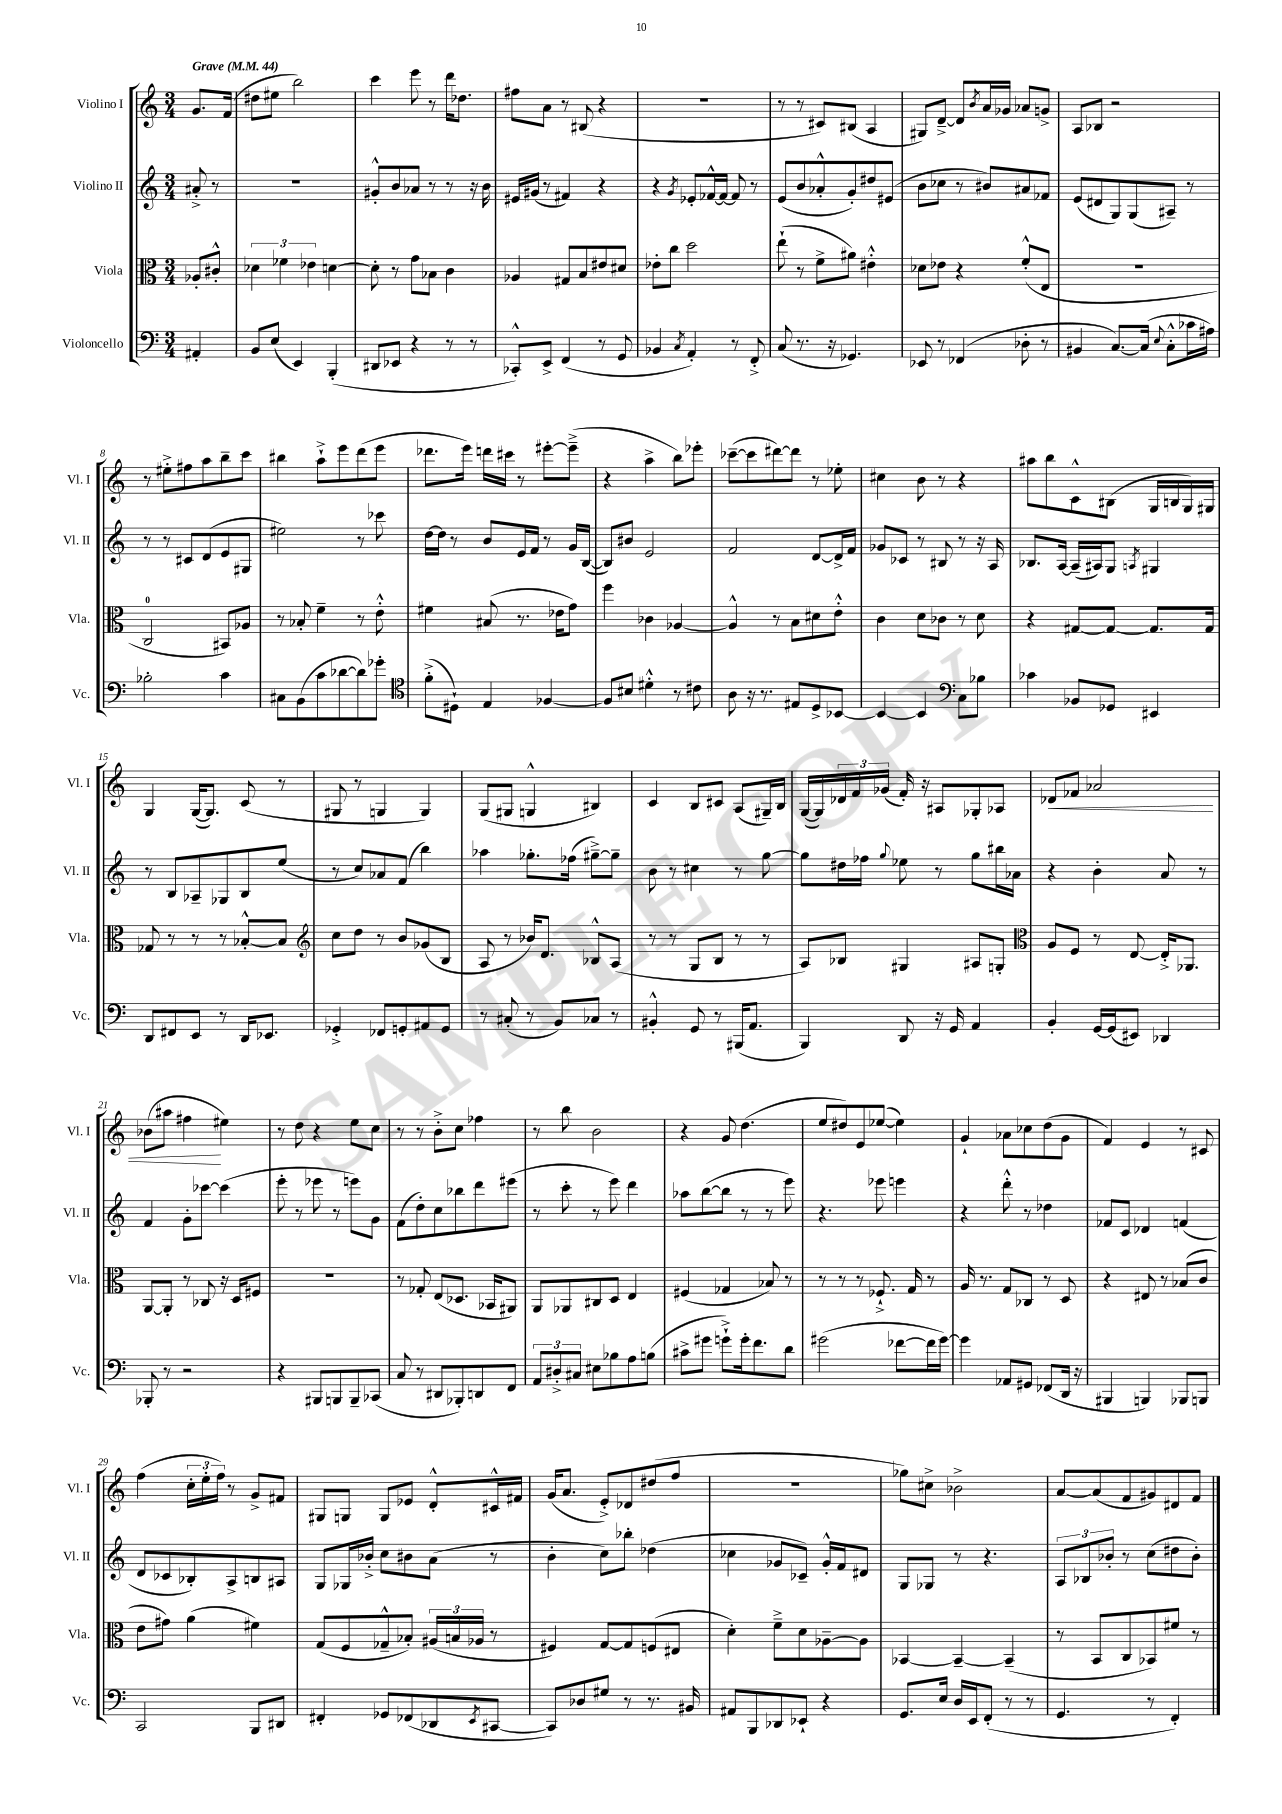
<<
\new StaffGroup <<
\new Staff = "s0" \with { instrumentName = "Violino I" shortInstrumentName = "Vl. I" } {
    \clef treble \key c \major \numericTimeSignature \time 3/4 \partial 4 \tempo "Grave" 4 = 44
    g'8. f'16( |
    dis''8 eis''8 b''2) |
    c'''4 e'''8 r8 d'''16 des''8. |
    fis''8 a'8 r8 bis8( r4 |
    R2. |
    r8 r8 cis'8) bis8( a4 |
    gis8) d'8~---> d'8 \acciaccatura { b'8 } a'16 ges'16 aes'8 g'8-> |
    a8 bes8 r2 |
    r8 eis''8-.-> fis''8 a''8 b''8-- c'''8 |
    bis''4 a''8-!-> e'''8 d'''8( e'''8 |
    des'''8. e'''16) d'''16 cis'''16 r8 eis'''8~-. eis'''8--->( |
    r4 a''4-> b''8) ees'''8-. |
    ces'''8~--( ces'''8 dis'''8~) dis'''8 r8 ees''8-. |
    cis''4 b'8 r8 r4 |
    ais''8 b''8 c'8-^ bis8( g16 b16 g16) gis16 |
    g4 g16~( g8.) c'8( r8 |
    gis8 r8 g4 g4) |
    g8( gis8 g4-^ bis4) |
    c'4 b8 cis'8 a8( gis16--) b16 |
    g16~( g16) \tuplet 3/2 { des'16 f'16 ges'16( } f'16-.) r16 ais8 ges8-. aes8 |
    des'8\< fes'8 aes'2 |
    bes'8( ais''8 fis''4\! eis''4) |
    r8 d''8 r4 e''8 c''8 |
    r8 r8 b'8-.-> c''8 fes''4 |
    r8 b''8 b'2 |
    r4 g'8 d''4.( |
    e''8 dis''8) e'8 ees''8~( ees''4) |
    g'4-! aes'8 ces''8 d''8( g'8 |
    f'4) e'4 r8 cis'8 |
    f''4( \tuplet 3/2 { c''16-. e''16-. f''16) } r8 g'8-> fis'8 |
    gis8 g8 g8 ees'8 d'8-.-^ cis'16-^ fis'16 |
    g'16( a'8. e'8-.->) des'8 dis''8( f''8 |
    R2. |
    ges''8) cis''8-> bes'2-> |
    a'8~ a'8( f'8 gis'8) dis'8 f'8 \bar "|." |
}
\new Staff = "s1" \with { instrumentName = "Violino II" shortInstrumentName = "Vl. II" } {
    \clef treble \key c \major \numericTimeSignature \time 3/4 \partial 4
    ais'8-.-> r8 |
    R2. |
    gis'8-.-^ b'8 aes'8 r8 r8 r16 b'16 |
    eis'16 gis'16( r8 fis'4) r4 |
    r4 \acciaccatura { g'8 } ees'8-. fes'16~-^ fes'16~ fes'8 r8 |
    e'8( b'8 aes'8-.-^ g'8-.) dis''8 eis'8( |
    b'8 ces''8 r8 bis'8) ais'8 fes'8 |
    e'8( dis'8 g8) g8( ais8--) r8 |
    r8 r8 cis'8 d'8( e'8 gis8 |
    eis''2) r8 ces'''8 |
    d''16~ d''16 r8 b'8 e'16 f'16 r8 g'16 b16~( |
    b8) bis'8 e'2 |
    f'2 d'8~ d'16-> f'16 |
    ges'8 ces'8 r8 bis8 r8 r16 a16 |
    bes8. a16~ a16--( ais16) g8 \acciaccatura { a8 } gis4 |
    r8 b8 aes8-- ges8 b8 e''8( |
    r8 c''8) aes'8 f'8( b''4) |
    aes''4 ges''8.-. fes''16( gis''8~--->) gis''8-- |
    b'8 r8 cis''4 r8 g''8~ |
    g''8 dis''16 fes''16 \appoggiatura { g''8 } ees''8 r8 g''8 bis''16 aes'16 |
    r4 b'4-. a'8 r8 |
    f'4 g'8-. ces'''8~ ces'''4( |
    e'''8-. r8 ees'''8 r8 e'''8) g'8 |
    f'8( d''8-.) c''8 bes''8 d'''8 eis'''8( |
    r8 c'''8-. r8 e'''8) d'''4 |
    aes''8 b''8~( b''8 r8 r8 e'''8) |
    r4. ees'''8 e'''4 |
    r4 d'''8-.-^ r8 des''4 |
    fes'8 c'8 des'4 f'4( |
    d'8 ces'8 bes8-.) a8-> b8 ais8 |
    g8 ges16 bes'16-.-> c''8 bis'8 a'8( r8 |
    b'4-. c''8) bes''8-. des''4( |
    ces''4 ges'8 ces'8--) ges'16-.-^ f'16 dis'8 |
    g8 ges8 r8 r4. |
    \tuplet 3/2 { a8 bes8 bes'8-. } r8 c''8( dis''8 bes'8-.) \bar "|." |
}
\new Staff = "s2" \with { instrumentName = "Viola" shortInstrumentName = "Vla." } {
    \clef alto \key c \major \numericTimeSignature \time 3/4 \partial 4
    aes8-. cis'8-.-^ |
    \tuplet 3/2 { des'4 fes'4 ees'4 } d'4~ |
    d'8-. r8 g'8 bes8 c'4 |
    aes4 gis8 b8 eis'8 dis'8 |
    ees'8-. c''8 d''2 |
    e''8-!( r8 f'8-> ais'8) eis'4-.-^ |
    des'8 ees'8 r4 f'8-.-^( e8 |
    R2. |
    c2-0 bis,8) aes8 |
    r8 bes8-. f'4-- r8 e'8-.-^ |
    fis'4 bis8( r8. ees'16 g'8) |
    f''4 ces'4 aes4~ |
    aes4-^ r8 b8 dis'8 e'8-.-^ |
    c'4 d'8 ces'8 r8 d'8 |
    r4 gis8~ gis8~ gis8. gis16 |
    ges8 r8 r8 r8 bes8~-.-^ bes8 |
    \clef treble c''8 d''8 r8 b'8 ges'8( b8 |
    a8 r8 bes'16) d'8. bes8-^ a8( |
    r8 r8 g8 b8 r8 r8 |
    a8) bes8 gis4 ais8 g8-. |
    \clef alto a8 f8 r8 e8~ e16-.-> aes,8. |
    a,8~ a,8-. r8 ces8 r16 d16 fis8 |
    R2. |
    r8 ges8-. e8( des8. bes,16 ais,8) |
    a,8 aes,8 cis8 d8 e4 |
    fis4( ges4 bes8) r8 |
    r8 r8 r8 fes8.-!-> g16 r8 |
    a16 r8. g8 ces8 r8 d8 |
    r4 eis8 r8 bes8( c'8 |
    e'8 gis'8) a'4( fis'4) |
    g8( f8 ges8---^ bes8-.) \tuplet 3/2 { ais16( b16 aes16 } r8 |
    fis4) g8~ g8 f8( eis8 |
    d'4-.) f'8---> d'8 aes8~-- aes8 |
    bes,4~ bes,4~-- bes,4--( |
    r8 b,8 c8 bes,8) fis'8 r8 \bar "|." |
}
\new Staff = "s3" \with { instrumentName = "Violoncello" shortInstrumentName = "Vc." } {
    \clef bass \key c \major \numericTimeSignature \time 3/4 \partial 4
    ais,4-. |
    b,8 e8( e,4) b,,4-.( |
    dis,8 ees,8 r4 r8 r8 |
    ces,8-.-^) e,8-> f,4( r8 g,8 |
    bes,4 \acciaccatura { c8 } a,4-.) r8 f,8-.-> |
    c8( r8. r16 ges,4.) |
    ees,8 r8 fes,4( des8-. r8 |
    bis,4 c8.~) c16( \appoggiatura { e8 } c8-.-^ ces'16 ais16) |
    bes2-. c'4 |
    cis8 b,8( c'8 des'8~ des'8) ges'8-. |
    \clef tenor f'8-.->( dis8-!) e4 fes4~ |
    fes8 bis8 dis'4-.-^ r8 cis'8 |
    a8 r16 r8. eis8 d8-> bes,8~ |
    bes,4~ bes,4 \clef bass c8 bes8 |
    ces'4 bes,8 ges,8 eis,4 |
    d,8 fis,8 e,8 r8 d,16 ees,8. |
    ges,4-.-> fes,8 g,8-. ais,8 g,8 |
    r8 cis8-.( r8 b,8) ces8 r8 |
    bis,4-.-^ g,8 r8 bis,,16( a,8. |
    b,,4) d,8 r16 g,16 a,4 |
    b,4-. g,16~ g,16( eis,8) des,4 |
    bes,,8-. r8 r2 |
    r4 bis,,8 b,,8 b,,8-- ces,8( |
    c8 r8 dis,8 bes,,8-.) d,8 f,8 |
    \tuplet 3/2 { a,8 dis8-.-> cis8 } eis8 bes8 a8 b8( |
    cis'8-> gis'8 g'8-!->) g'16-. f'8. d'8 |
    gis'2( fes'8~ fes'16 gis'16~) |
    gis'4 aes,8 gis,8 fes,8( d,16 r16 |
    bis,,4 b,,4) bes,,8 b,,8 |
    c,2 b,,8 dis,8 |
    fis,4-. ges,8 fes,8( des,8 \acciaccatura { e,8 } cis,8~ |
    cis,8) des8 gis8 r8 r8. bis,16 |
    ais,8 b,,8 des,8 ees,8-! r4 |
    g,8. e16 d16 e,16 f,8-.( r8 r8 |
    g,4. r8 f,4-.) \bar "|." |
}
>>
>>
